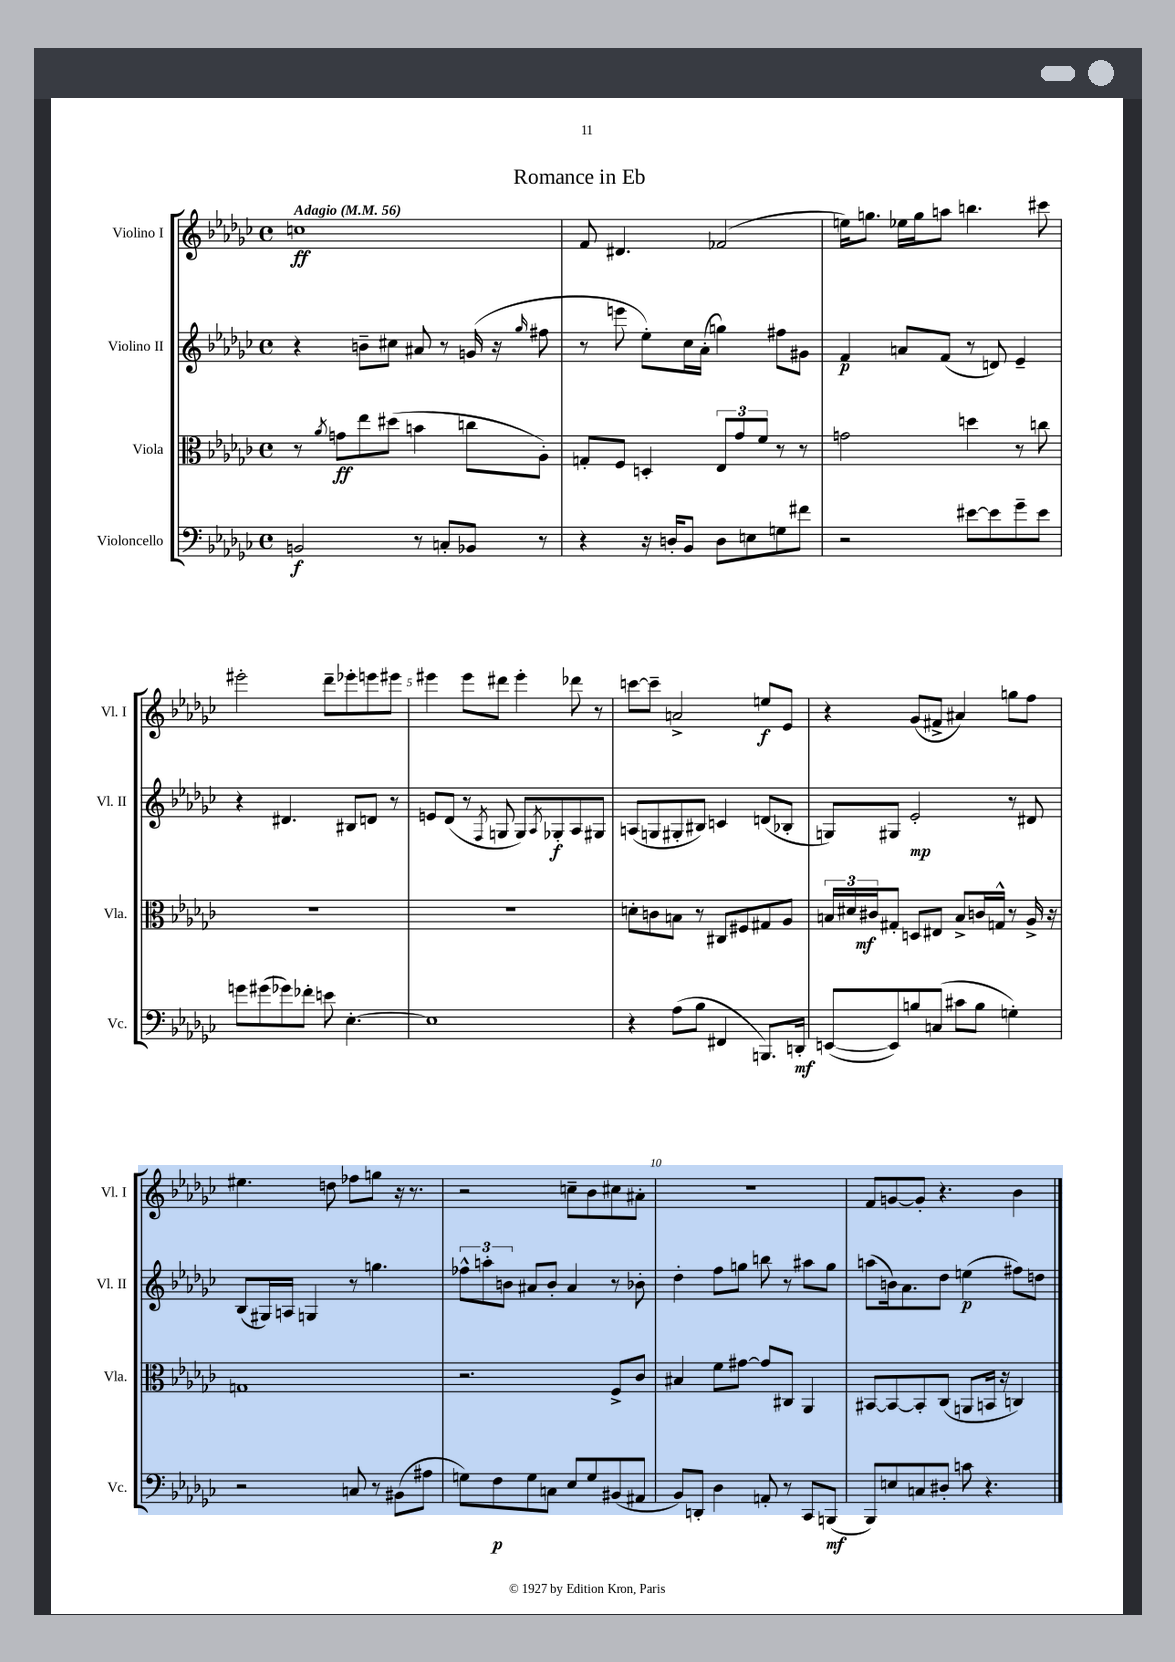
\header { title = "Romance in Eb" }
<<
\new StaffGroup <<
\new Staff = "s0" \with { instrumentName = "Violino I" shortInstrumentName = "Vl. I" } {
    \clef treble \key ges \major \defaultTimeSignature \time 4/4 \tempo "Adagio" 4 = 56
    c''1\ff |
    f'8 dis'4. fes'2( |
    e''16) g''8. ees''16 g''16 a''8 b''4. cis'''8 |
    eis'''2-. des'''8-- ees'''8-. e'''8 eis'''8 |
    eis'''4 eis'''8 dis'''8 eis'''4-. des'''8 r8 |
    c'''8~ c'''8-- a'2-> e''8\f ees'8 |
    r4 ges'8( fis'8-> ais'4) g''8 f''8 |
    eis''4. d''8 fes''8 g''8 r16 r8. |
    r2 c''8-- bes'8 cis''8 ais'8-. |
    R1 |
    f'8 g'8~ g'8-. r4. bes'4 \bar "|." |
}
\new Staff = "s1" \with { instrumentName = "Violino II" shortInstrumentName = "Vl. II" } {
    \clef treble \key ges \major \defaultTimeSignature \time 4/4
    r4 b'8-- cis''8 ais'8 r8 g'16( r16 \grace { ges''16 } fis''8 |
    r8 e'''8 ees''8-.) ces''16 aes'16-.( g''4) fis''8 gis'8 |
    f'4\p a'8 f'8( r8 d'8) ees'4-- |
    r4 dis'4. bis8 d'8 r8 |
    e'8 des'8( r8 \acciaccatura { f8 } g8 g8) \acciaccatura { aes8 } ges8-.\f aes8 gis8 |
    a8( g8 gis8-. bis8) c'4 d'8( bes8-. |
    g8) gis8 ees'2-.\mp r8 dis'8 |
    bes8( gis16) a16 g4 r8 g''4. |
    \tuplet 3/2 { fes''8-^ a''8-. b'8 } ais'8 b'8-. ais'4 r8 bes'8-. |
    des''4-. f''8 g''8 b''8 r8 ais''8 g''8 |
    a''8( b'16) aes'8. des''8 e''4\p( fis''8) d''8 \bar "|." |
}
\new Staff = "s2" \with { instrumentName = "Viola" shortInstrumentName = "Vla." } {
    \clef alto \key ges \major \defaultTimeSignature \time 4/4
    r8 \acciaccatura { aes'8 } g'8\ff ees''8 dis''8( b'4 c''8 aes8-.) |
    g8-. f8 d4-. \tuplet 3/2 { ees8 ges'8 f'8 } r8 r8 |
    g'2 d''4 r8 c''8 |
    R1 |
    R1 |
    d'8-. c'8 b8 r8 cis8 fis8 gis8 aes8 |
    \tuplet 3/2 { b16 dis'16 cis'16\mf } gis8-. d8 eis8 b8-> c'16 g16-^ r8 aes16-> r16 |
    g1 |
    r2. f8-> ces'8 |
    bis4 f'8 gis'8~ gis'8 cis8 aes,4 |
    bis,8~ bis,8~ bis,8-. ces8( a,8 b,16 r16 c4) \bar "|." |
}
\new Staff = "s3" \with { instrumentName = "Violoncello" shortInstrumentName = "Vc." } {
    \clef bass \key ges \major \defaultTimeSignature \time 4/4
    b,2\f r8 c8-. bes,8 r8 |
    r4 r16 d16-. bes,8 d8 e8 g8 fis'8 |
    r2 eis'8~ eis'8 ges'8-- eis'8 |
    g'8 gis'8( ges'8) fes'8-. e'8 ees4.~-. |
    ees1 |
    r4 aes8( bes8 fis,4 b,,8.) d,16-.\mf |
    e,8~( e,8) b8 c8( cis'8 b8 g4-.) |
    r2 c8 r8 bis,8( ais8 |
    g8) f8\p g8 c8 ees8 g8 bis,8( ais,8 |
    bes,8) d,8-. des4 a,8-. r8 ces,8 b,,8\mf( |
    bes,,8) e8 c8 dis8-. c'8 r4. \bar "|." |
}
>>
>>
\layout { \context { \Score \override BarNumber.break-visibility = ##(#f #t #t) barNumberVisibility = #(every-nth-bar-number-visible 5) } }
